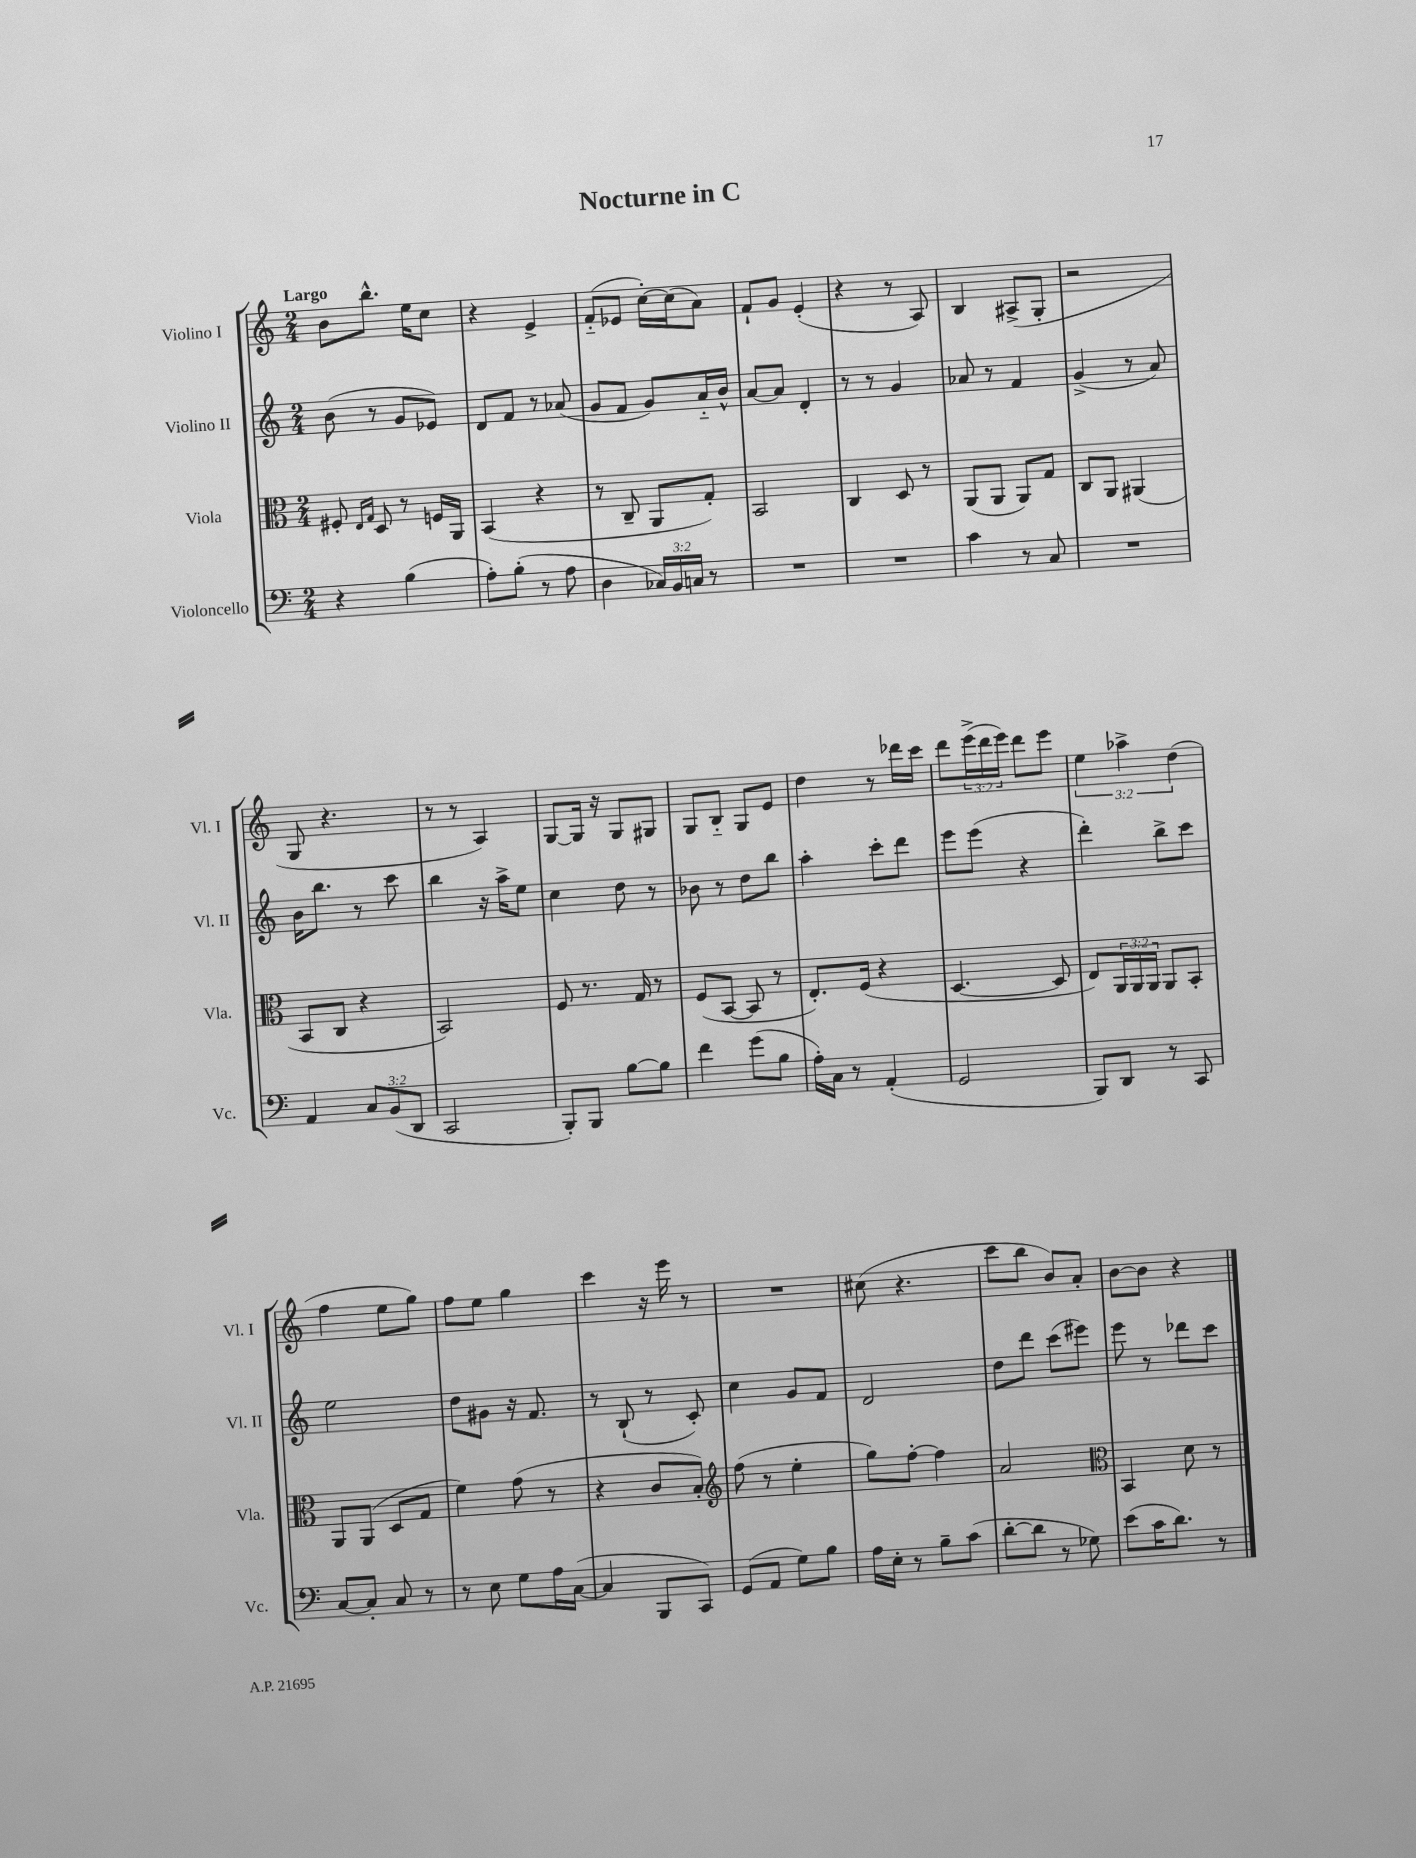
\header { title = "Nocturne in C" }
<<
\new StaffGroup <<
\new Staff = "s0" \with { instrumentName = "Violino I" shortInstrumentName = "Vl. I" } {
    \clef treble \key c \major \numericTimeSignature \time 2/4 \override Staff.TupletNumber.text = #tuplet-number::calc-fraction-text \tempo "Largo"
    b'8 b''8.-^ e''16 c''8 |
    r4 e'4-> |
    f'8-_( ees'8 c''16~-.) c''16( a'8) |
    f'8-! g'8 e'4-.( |
    r4 r8 a8) |
    b4 ais8->( g8-. |
    r2 |
    g8 r4. |
    r8 r8 a4) |
    g8~ g16 r16 g8 gis8 |
    g8 b8-_ g8 e'8 |
    d''4 r8 des'''16 c'''16 |
    d'''8 \tuplet 3/2 { e'''16->( d'''16 e'''16) } d'''8 e'''8 |
    \tuplet 3/2 { e''4 aes''4-> d''4( } |
    f''4 e''8 g''8) |
    f''8 e''8 g''4 |
    c'''4 r16 e'''16 r8 |
    R2 |
    cis''8( r4. |
    c'''8 b''8 b'8) a'8-. |
    b'8~ b'8 r4 \bar "|." |
}
\new Staff = "s1" \with { instrumentName = "Violino II" shortInstrumentName = "Vl. II" } {
    \clef treble \key c \major \numericTimeSignature \time 2/4
    b'8( r8 g'8 ees'8) |
    d'8 f'8 r8 aes'8( |
    g'8 f'8 g'8) a'16-_ b'16-^ |
    a'8~ a'8 d'4-. |
    r8 r8 g'4 |
    aes'8 r8 f'4 |
    g'4->( r8 a'8) |
    b'16 b''8. r8 c'''8 |
    b''4 r16 a''16-> e''8 |
    c''4 d''8 r8 |
    bes'8 r8 d''8 b''8 |
    a''4-. c'''8-. d'''8 |
    e'''8 e'''8( r4 |
    d'''4-.) b''8-> c'''8 |
    e''2 |
    d''8 gis'8 r16 f'8. |
    r8 b8-!( r8 c'8-.) |
    c''4 g'8 f'8 |
    d'2 |
    d''8 d'''8 c'''8( eis'''8) |
    e'''8 r8 des'''8 c'''8 \bar "|." |
}
\new Staff = "s2" \with { instrumentName = "Viola" shortInstrumentName = "Vla." } {
    \clef alto \key c \major \numericTimeSignature \time 2/4 \override Staff.TupletNumber.text = #tuplet-number::calc-fraction-text
    fis8-. \grace { e16 g16 } d8 r8 f16 a,16 |
    b,4( r4 |
    r8 c8-- a,8 g8-.) |
    b,2 |
    c4 d8 r8 |
    a,8( a,8 a,8) g8 |
    c8 a,8 ais,4( |
    b,8 c8 r4 |
    b,2) |
    f8 r8. g16 r8 |
    f8( b,8~ b,8 r8 |
    e8.-.) f16( r4 |
    d4.~ d8 |
    e8) \tuplet 3/2 { a,16 a,16 a,16 } a,8 b,8-. |
    a,8 a,8( d8 g8 |
    f'4) g'8( r8 |
    r4 c'8 b8-.) |
    \clef treble f''8( r8 e''4-. |
    g''8) f''8~-. f''4 |
    a'2 |
    \clef alto b,4 d'8 r8 \bar "|." |
}
\new Staff = "s3" \with { instrumentName = "Violoncello" shortInstrumentName = "Vc." } {
    \clef bass \key c \major \numericTimeSignature \time 2/4 \override Staff.TupletNumber.text = #tuplet-number::calc-fraction-text
    r4 b4( |
    a8-.) b8-.( r8 a8 |
    d4 \tuplet 3/2 { ces16) b,16 c16 } r8 |
    R2 |
    R2 |
    c'4 r8 c8 |
    R2 |
    a,4 \tuplet 3/2 { c8 b,8( d,8 } |
    c,2 |
    b,,8-.) b,,8 b8~ b8 |
    f'4 g'8( b8 |
    a16-.) c16 r8 a,4-.( |
    g,2 |
    b,,8) d,8 r8 c,8 |
    c8~ c8-. c8 r8 |
    r8 e8 g8 a16 c16~( |
    c4 b,,8 c,8) |
    g,8( a,8 g8) b8 |
    a16 e16-. r8 b8-- c'8( |
    d'8~-. d'8 r8 ges8) |
    e'8( c'16 d'8.) r8 \bar "|." |
}
>>
>>
\layout { \context { \Score \remove "Bar_number_engraver" } }
